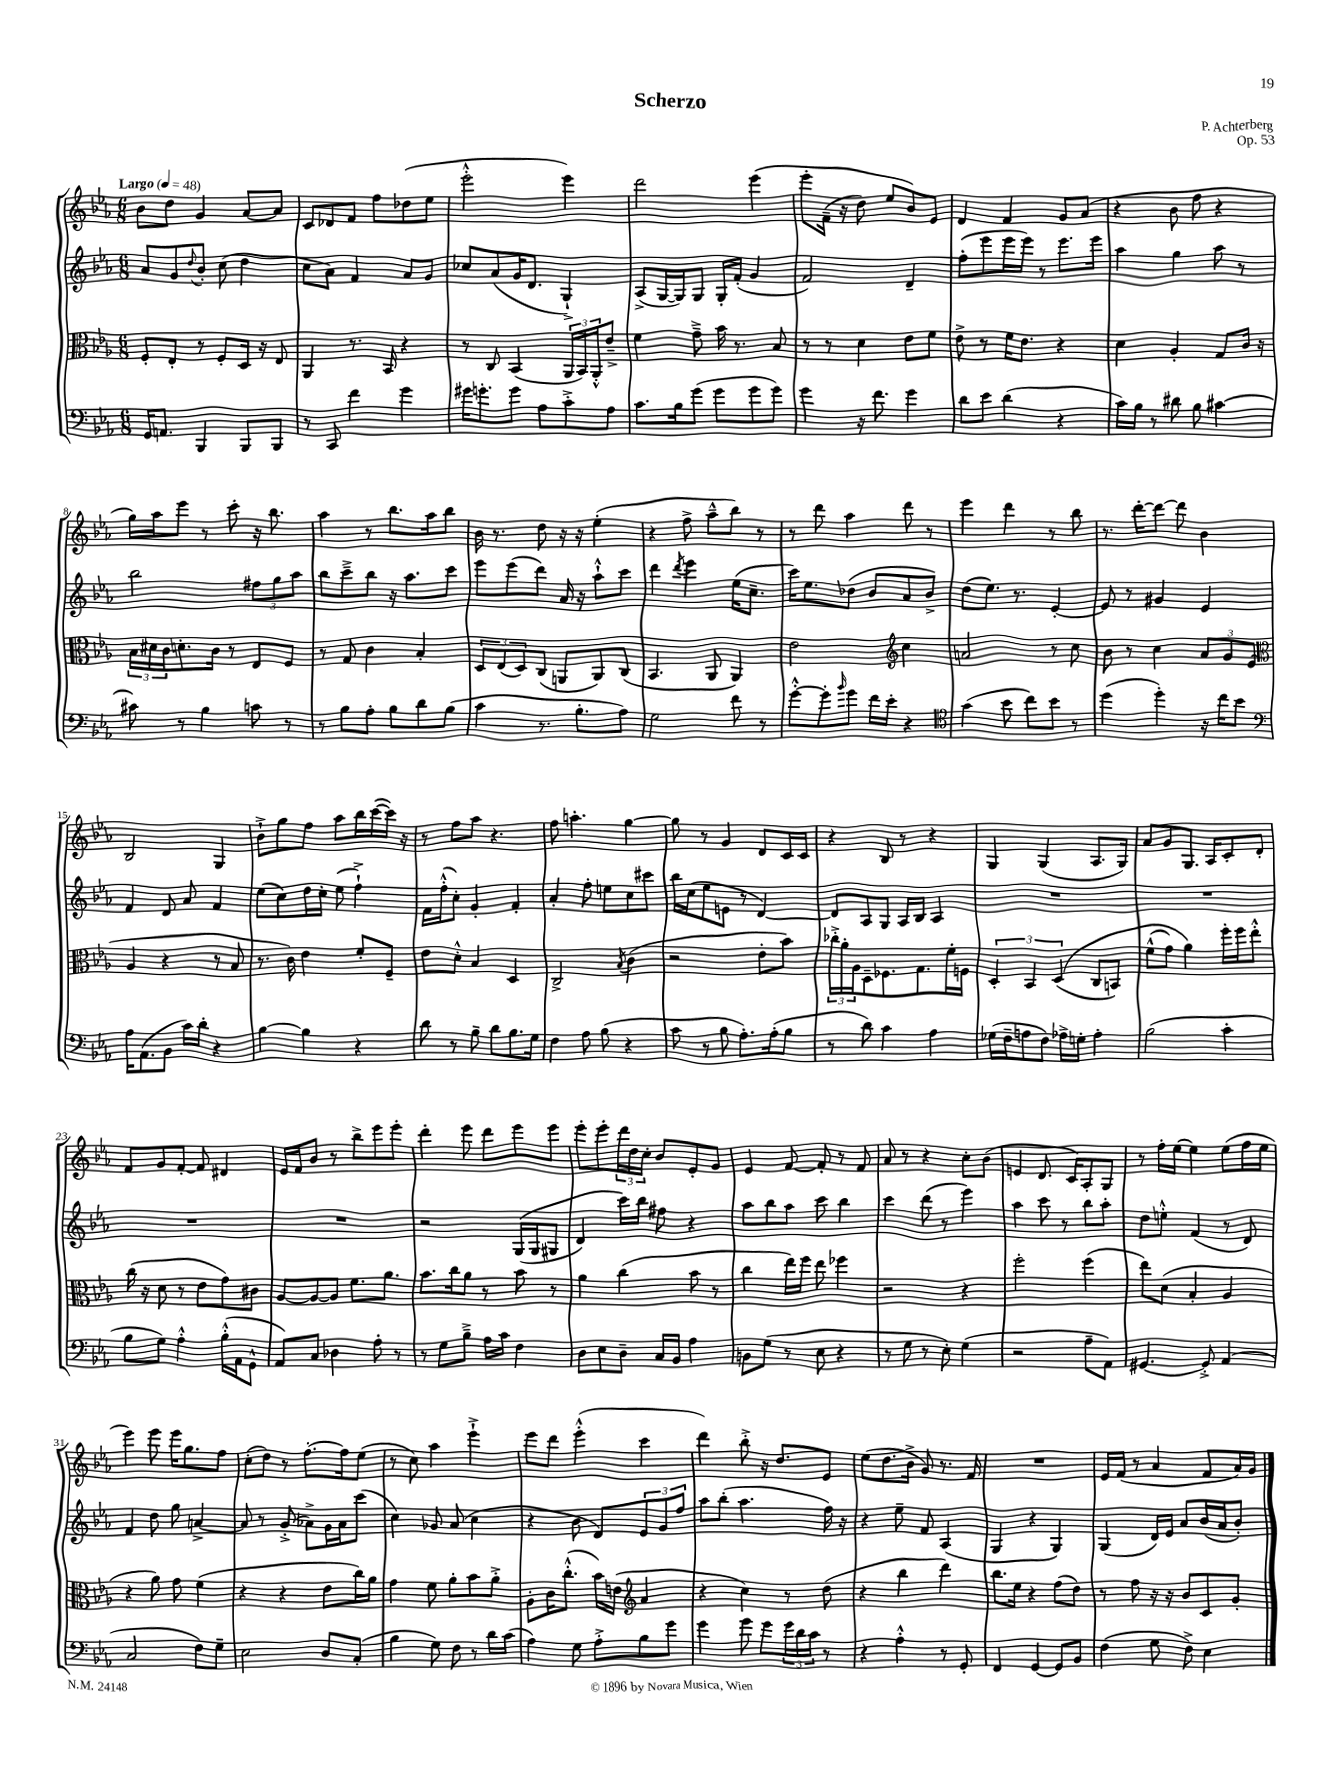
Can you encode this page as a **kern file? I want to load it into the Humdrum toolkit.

**kern	**kern	**kern	**kern
*part4	*part3	*part2	*part1
*staff4	*staff3	*staff2	*staff1
*clefF4	*clefC3	*clefG2	*clefG2
*k[b-e-a-]	*k[b-e-a-]	*k[b-e-a-]	*k[b-e-a-]
*M6/8	*M6/8	*M6/8	*M6/8
*MM48	*MM48	*MM48	*MM48
=1	=1	=1	=1
!	!	!	!LO:TX:a:B:t=Largo
16GG/KL	8F'/L	8a-/L	8b-\L
8.AAn/J	.	.	.
.	8E-'/J	8g/	8dd\J
.	.	8qqdd/	.
4BBB-/	8r	8b-'/J	4g/
.	8F'/L	(8cc\	.
8BBB-/L	16D/Jk	4dd\	[8a-/L
.	16r	.	.
8BBB-/J	8E-/	.	8a-/J]
=2	=2	=2	=2
8r	4AA-/	8cc\L	8c/L
8CC/	.	8a-\J)	8d-X/
4f\	8.r	4f/	8f/J
.	.	.	8ff\L
.	16BB-/	.	.
4g\	4r	8a-/L	(8dd-X\
.	.	8g/J	8ee-\J
=3	=3	=3	=3
16g#X\KL	8r	8cc-X/L	2eee-'^^\
8.gn'\	.	.	.
.	8C/	(8a-/	.
8g\J	(4BB-/	16g/K	.
.	.	8.d/J	.
8A-\L	.	.	.
8c'^\	24AA-/LL	4G`^/)	4eee-\)
.	24BB-/)	.	.
.	24AA-'^^/J	.	.
8A-\J	8e-~^/J	.	.
=4	=4	=4	=4
8.c\L	4f\	(8A-^/L	2ddd\
.	.	[16G/L	.
16B-\k	.	16G/J])	.
(8g\J	8g~^\	8G/J	.
8g\L	16b-\	16G'/LL	.
.	8.r	(16f'/JJ	.
8g\	.	4g/	(4eee-\
8g\J)	8B-/	.	.
=5	=5	=5	=5
4g\	8r	2f/)	8eee-'\L
.	8r	.	(16f~\Jk
.	.	.	16r
16r	4d\	.	8dd\)
8.f\	.	.	.
.	.	.	8ee-/L
4g\	8e-\L	4d~/	8b-/)
.	8f\J	.	8e-/J
=6	=6	=6	=6
8d\L	8e-^\	(8ff'\L	4d/
8e-\J	8r	8eee-\	.
(4d\	16f\KL	16eee-\L	4f/
.	8.e-\J	16eee-\JJ)	.
.	.	8r	.
4r	4r	8.eee-\L	8g/L
.	.	.	(8a-/J
.	.	16eee-\Jk	.
=7	=7	=7	=7
16c\LL)	4d\	4aa-\	4r
16B-\JJ	.	.	.
8r	.	.	.
8d#X\	4A-'/	4gg\	8b-\
8B-\	.	.	8ff\
[4c#X\	8G/L	8aa-\	4r
.	16c/Jk	8r	.
.	16r	.	.
!!LO:LB:g=z
=8	=8	=8	=8
8c#X\]	24B-\LL	2bb-\	16gg\LL)
.	24d#X\	.	.
.	.	.	16aa-\J
.	24c\J	.	.
8r	8.dn'\	.	8eee-\J
4B-\	.	.	8r
.	16c\Jk	.	.
.	8r	.	8ccc'\
8cn\	8E-/L	12ff#X\L	16r
.	.	.	8.bb-\
.	.	12gg\	.
8r	8F/J	.	.
.	.	12aa-\J	.
=9	=9	=9	=9
8r	8r	8bb-\L	4aa-\
8B-\L	8G/	8ccc~^\	.
8A-'\J	4c\	8bb-\J	8r
8B-\L	.	16r	8.bb-\L
.	.	8.aa-\L	.
8d\	4B-'/	.	.
.	.	.	16aa-\k
(8B-\J	.	8ccc\J	8bb-\J
=10	=10	=10	=10
4c\	12D/L	8eee-\L	16b-\
.	.	.	8.r
.	(12E-/	.	.
.	.	(8eee-\	.
.	12D/)	.	.
8.r	(8C/J	8ddd\J)	8dd\
.	8AAn/L	16a-/	16r
8.B-'\L	.	16r	16r
.	8AA/)	8aa-`^^\L	(4ee-'\
8A-\J)	(8C/J	8ccc\J	.
=11	=11	=11	=11
2G\	4.BB-/	4ddd\	4r
.	.	8qddd/	.
.	.	4eee-\	8ff^\
.	8AA-/	.	8aa-~^^\L
8f\	4AA-/)	(16ee-\KL	8bb-\J)
.	.	8.cc~\J	.
8r	.	.	8r
=12	=12	=12	=12
[8g'^^\L	2e-\	16ccc\KL)	8r
.	.	8.ee-\	.
8g'\]	.	.	8ddd\
16qqb-/	.	.	.
8g\J	.	(8dd-X\J	4aa-\
16f\LL	.	8b-/L	.
16e-'\JJ	.	.	.
*	*clefG2	*	*
4r	4cc\	8a-/	8ddd\
.	.	8b-^/J)	8r
=13	=13	=13	=13
*clefC4	*	*	*
(4g\	2an/	(8dd\L	4eee-\
.	.	8.ee-\J)	.
8b-\	.	.	4ddd\
.	.	8.r	.
8cc\L)	.	.	.
8b-\J	8r	[4e-'/	8r
8r	8cc\	.	8bb-\
=14	=14	=14	=14
(4dd\	8b-\	8e-/]	8.r
.	8r	8r	.
.	.	.	[16ddd'\KL
4dd'\)	4cc\	4g#X/	8ddd\J_
.	.	.	8ddd\]
16r	12a-/L	4e-/	4b-\
16cc\KL	.	.	.
.	12g/	.	.
8b-\J	.	.	.
.	(12e-/J	.	.
!!LO:LB:g=z
=15	=15	=15	=15
*clefF4	*clefC3	*	*
16A-\KL	4A-/	4f/	2B-/
(8.AA-\	.	.	.
8BB-\J	4r	8d/	.
16c\LL)	.	8a-/	.
16d'\JJ	.	.	.
4r	8r	4f/	4G/
.	8B-/	.	.
=16	=16	=16	=16
[4B-\	8.r	(8ee-\L	8b-`^\L
.	.	8cc\)	8gg\
.	16c\)	.	.
4B-\]	4e-\	16dd\L	8ff\J
.	.	16cc'\JJ	.
.	.	(8ee-\	8aa-\L
4r	8f'/L	4ff`^\)	16bb-\L
.	.	.	([16ccc\
.	8F~/J	.	16ccc\JJ])
.	.	.	16r
=17	=17	=17	=17
8d\	8e-\L	16f\LL	8r
.	.	(16ff'^^\J	.
8r	8d'^^\J	8cc'\J)	8ff\L
8B-~\	4B-/	4g'/	8aa-\J
8d\L	.	.	4.r
8.B-\	4D/	4f'/	.
16G\Jk	.	.	.
=18	=18	=18	=18
4F\	2C^/	4a-'/	8ff\
.	.	.	4.aan'\
8A-\	.	8ff'\	.
(8B-\	.	8een\L	.
.	8qB-/	.	.
4r	(4c\	8cc\	[4gg\
.	.	8ccc#X\J	.
=19	=19	=19	=19
8c\	2r	16bb-\LL	8gg\]
.	.	(16cc\J	.
8r	.	8ee-\	8r
8B-\	.	8en\J	4g/
8.A-'\L)	.	8r	.
.	8e-'\L	[4d/)	8d/L
(16A-'\k	.	.	.
8B-\J	8b-\J)	.	16c/L
.	.	.	16c/JJ
=20	=20	=20	=20
8r	24cc-X'^\LL	8d/L]	4r
.	24a-'\	.	.
.	24A-\J	.	.
8d\)	8D~\	8A-/	.
4c\	8.F-X\	8G/J	8B-/
.	.	16A-/LL	8r
.	8.G\	16B-/JJ	.
4A-\	.	4A-/	4r
.	16f'\L	.	.
.	16Fn\JJ	.	.
=21	=21	=21	=21
(16G-X\LL	6D'/	2.r	4G/
16F~\J	.	.	.
8An\	.	.	.
.	6BB-/	.	.
8F\J)	.	.	(4G/
.	((6D/	.	.
16A-X^\LL	.	.	.
16Gn'\JJ	.	.	.
4A-'\	8C/L	.	8.A-/L
.	8BBn/J)	.	.
.	.	.	16G/Jk)
=22	=22	=22	=22
(2B-\	(8f^^\L	2.r	8a-/L
.	8g\J)	.	8g/
.	4a-\)	.	8.G/J
.	.	.	16A-/KL
4c'\	16ff'\LL	.	8c'/
.	16ff\J	.	.
.	8ee-'^^\J	.	8d'/J
!!LO:LB:g=z
=23	=23	=23	=23
8B-\L	(16cc\	2.r	8f/L
.	16r	.	.
8G\J)	8d\	.	8g/
4A-'^^\	8r	.	[8f'/J
.	8e-\L	.	8f/]
(16B-'^^\LL	8g\)	.	4d#X/
16AA-\J	.	.	.
8GG^^\J	8c#X\J	.	.
=24	=24	=24	=24
8AA-/L)	[8A-/L	2.r	16e-/LL
.	.	.	16f/J
8C/J	8A-/_	.	8b-/J
4D-X\	8A-/J]	.	8r
.	8.f\L	.	8bb-^\L
8A-'\	.	.	8eee-\
.	8.a-\J	.	.
8r	.	.	8eee-'\J
=25	=25	=25	=25
8r	8.b-\L	2r	4ddd'\
8G\L	.	.	.
.	16cc\k	.	.
8B-~^\J	8a-\J	.	8eee-\
16A-\LL	8r	.	8ddd\L
16c\JJ	.	.	.
4F\	8b-\	((16G/LL	8eee-\
.	.	16G/J	.
.	8r	8G#X/J	8eee-\J
=26	=26	=26	=26
8D\L	4a-\	4d/)	8eee-'\L
8E-\	.	.	8eee-'\
8D~\J	(4cc\	16ccc\LL)	24ddd\L
.	.	.	24dd\
.	.	16bb-\JJ	.
.	.	.	24cc'\JJ
16C/LL	.	8ff#X\	8b-/L
16BB-/JJ	.	.	.
4A-\	8b-\	4r	8e-'/
.	8r	.	8g/J
=27	=27	=27	=27
8BBn\L	4cc\	8aa-\L	4e-/
(8G\J	.	8bb-\	.
8r	16ee-\LL)	8aa-\J	[8f/
.	16ff\JJ	.	.
8E-\	8ee-\	8ccc\	8f'/]
4r	4ff-X\	4bb-\	8r
.	.	.	8f/
=28	=28	=28	=28
8r	2r	4ccc\	8a-/
8G\	.	.	8r
8r	.	(8ddd\	4r
8E-'\)	.	8r	.
(4G\	4r	4eee-\)	8cc'\L
.	.	.	(8b-\J
=29	=29	=29	=29
2r	2ff'\	4aa-\	4en/
.	.	8ccc\	8.d/
.	.	8r	.
.	.	.	16c/KL)
8A-~\L	(4ff\	8bb-\L	8A-'/
8AA-\J)	.	8aa-'\J	8G/J
=30	=30	=30	=30
[4.GG#X/	8ee-\L)	8dd\L	8r
.	(8d\J	8een'^^\J	16ff'\LL
.	.	.	[16ee-\JJ
.	4B-'/	(4f/	4ee-\]
8GG#'^/]	.	.	.
(4AA-/	4A-/	8r	(8ee-\L
.	.	8d/)	16ff\L
.	.	.	16ee-\JJ
!!LO:LB:g=z
=31	=31	=31	=31
2C/	4r	4f/	4eee-\)
.	8a-\)	8dd\	8eee-\
.	8g\	8gg\	16eee-\KL
.	.	.	8.gg\
8F\L)	(4f\	[4an^/	.
8G~\J	.	.	8ff\J
=32	=32	=32	=32
2E-\	4r	8a/]	(8cc'\L
.	.	8r	8dd\J)
.	4r	(8g'^/	8r
.	.	8a-X^\L)	[8.ff'\L
8D/L	8e-\L	16g\L	.
.	.	16a-\J	16ff\k]
(8C'/J	16cc\L)	(8ccc\J	(8ee-\J
.	16a-\JJ	.	.
=33	=33	=33	=33
4B-\	4g\	4cc\)	8r
.	.	.	8cc\)
8G\)	8f\	8g-X/	4aa-\
8F\	8a-'\L	(8a-/	.
8r	8b-\	4cc\	4eee-`^\
16d\LL	8a-'^\J	.	.
(16c\JJ	.	.	.
=34	=34	=34	=34
4A-\)	8A-'\L	4r	8eee-\L
.	16c\K	.	8ddd\J
.	(8.cc'^^\J	.	.
8G\	.	8b-\	(4eee-'^^\
8A-'^\L	16b-\LL)	8d/L)	.
.	(16en\JJ	.	.
*	*clefG2	*	*
8B-\	4a-/	12e-/	4ccc\
.	.	12g/	.
8g\J	.	.	.
.	.	12ff/J	.
=35	=35	=35	=35
4g\	4r	8aa-\L	4ddd\)
.	.	(8bb-'\J	.
8g\	4cc\)	4.aa-\	8bb-'^\
8g\L	.	.	16r
.	.	.	8.dd/L
24g\L	8r	.	.
24d\	.	.	.
24c\JJ	.	.	.
8r	(8dd\	16ff\)	8e-/J
.	.	16r	.
=36	=36	=36	=36
4r	4r	4r	(8ee-\L
.	.	.	8.dd\
4A-'^^\	4bb-\	8ee-~\	.
.	.	.	16b-^\Jk
.	.	8f/	8g/)
8r	4ddd\)	(4A-/	8.r
8GG'/	.	.	.
.	.	.	16f/
=37	=37	=37	=37
4FF/	8.bb-\L	4G/	2.r
.	16ee-\Jk	.	.
[4GG/	4r	4r	.
8GG/L]	(8ff\L	4G/)	.
8BB-/J	8dd\J)	.	.
=38	=38	=38	=38
(4F\	8r	(4G/	16e-/LL
.	.	.	(16f/JJ
.	8ff\	.	8r
8G\	16r	16d/LL)	4a-/
.	16r	16e-/JJ	.
8F^\)	8b-/L	8a-/L	.
4E-\	8c/	(16b-/L	8f/L
.	.	16a-/J	.
.	8g'/J	8b-'/J)	16a-/L)
.	.	.	16g/JJ
==	==	==	==
*-	*-	*-	*-
